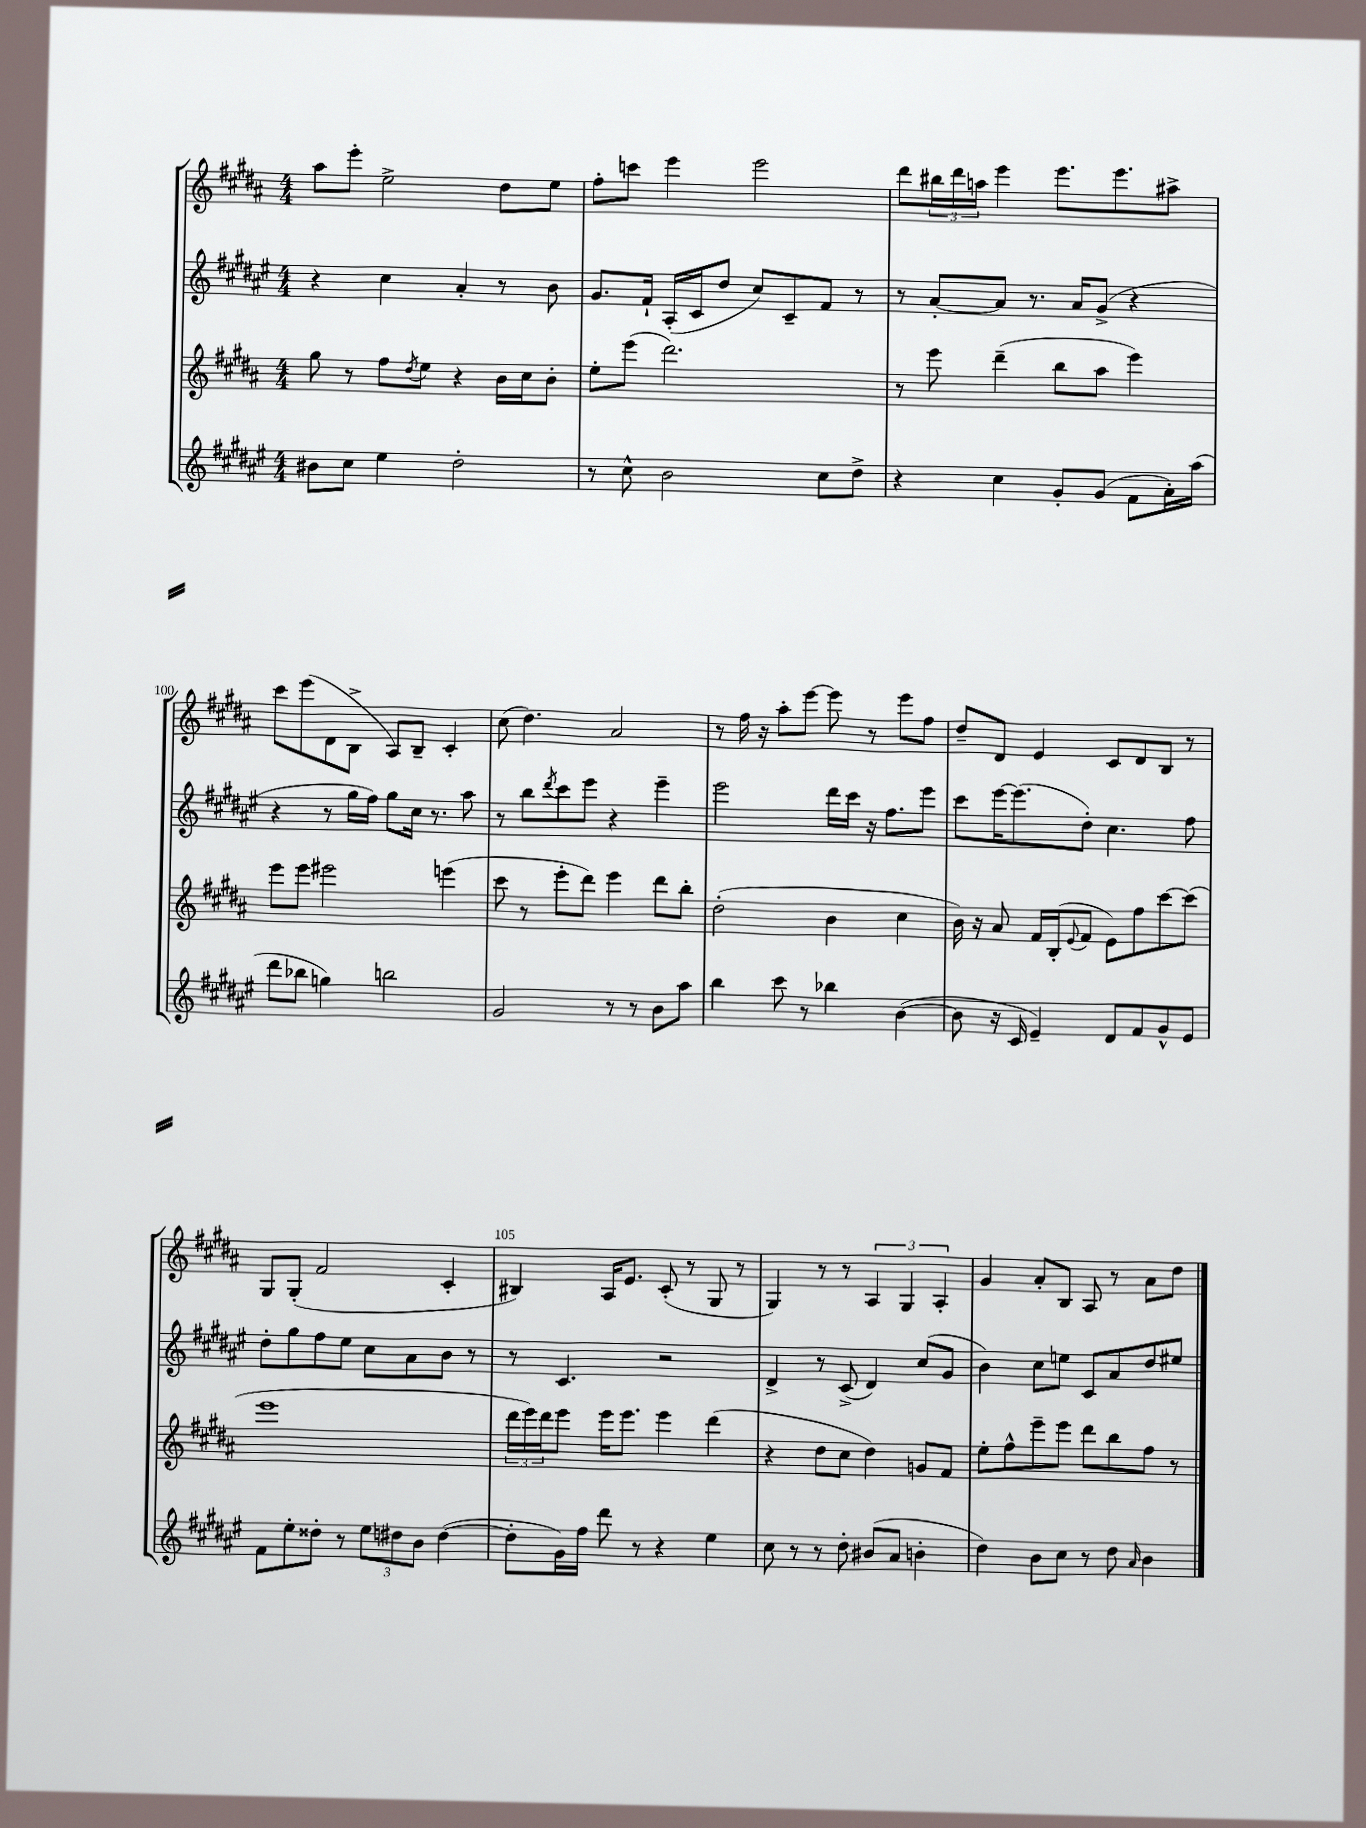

**kern	**kern	**kern	**kern
*part4	*part3	*part2	*part1
*staff4	*staff3	*staff2	*staff1
*clefG2	*clefG2	*clefG2	*clefG2
*k[f#c#g#d#a#e#]	*k[f#c#g#d#a#]	*k[f#c#g#d#a#e#]	*k[f#c#g#d#a#]
*M4/4	*M4/4	*M4/4	*M4/4
=97	=97	=97	=97
8b#X\L	8gg#\	4r	8aa#\L
8cc#\J	8r	.	8eee'\J
4ee#\	8ff#\L	4cc#\	2ee^\
.	8qdd#/	.	.
.	8ee\J	.	.
2dd#'\	4r	4a#'/	.
.	16b\LL	8r	8dd#\L
.	16cc#\J	.	.
.	8b'\J	8b\	8ee\J
=98	=98	=98	=98
8r	8ee'\L	8.g#/L	8ff#'\L
8cc#^^\	(8eee\J	.	8cccn\J
.	.	16f#`/Jk	.
2b\	2.ddd#\)	(16A#'/LL	4eee\
.	.	16c#/J	.
.	.	8dd#/J	.
.	.	8cc#/L)	2eee\
.	.	8c#~/	.
8cc#\L	.	8f#/J	.
8dd#^\J	.	8r	.
=99	=99	=99	=99
4r	8r	8r	8ddd#\L
.	8eee\	[8a#'/L	24bb#X\L
.	.	.	24ddd#\
.	.	.	24aan\JJ
4cc#\	(4ddd#~\	8a#/J]	4eee\
.	.	8.r	.
8g#'/L	8bb\L	.	8.eee\L
.	.	16a#/KL	.
(8g#/J	8aa#\J	(8g#^/J	.
.	.	.	8.eee\
8f#\L	4eee\)	4r	.
16a#'\L)	.	.	8aa#X^\J
(16aa#\JJ	.	.	.
!!LO:LB:g=z
=100	=100	=100	=100
8ddd#\L	8eee\L	4r	8ccc#\L
8bb-X\J	8eee\J	.	(8eee\
4ggn\)	2eee#X\	8r	8d#\
.	.	16gg#\LL	8B^\J
.	.	16ff#\JJ)	.
2bbn\	.	8gg#\L	8A#/L)
.	.	16cc#\Jk	8B~/J
.	.	8.r	.
.	(4eeen\	.	4c#'/
.	.	8aa#\	.
=101	=101	=101	=101
2g#/	8ccc#\	8r	(8cc#\
.	8r	8bb\L	4.dd#\)
.	.	8qddd#/	.
.	8eee'\L	8ccc#\	.
.	8ddd#\J)	8eee#\J	.
8r	4eee\	4r	2a#/
8r	.	.	.
8b\L	8ddd#\L	4eee#~\	.
8aa#\J	8bb'\J	.	.
=102	=102	=102	=102
4bb\	(2dd#'\	2eee#\	8r
.	.	.	16ff#\
.	.	.	16r
8ccc#\	.	.	8aa#'\L
8r	.	.	[8eee\J
4bb-X\	4b\	16ddd#\LL	8eee\]
.	.	16ccc#\JJ	.
.	.	16r	8r
.	.	8.ff#\L	.
([4b\	4cc#\	.	8eee\L
.	.	8eee#\J	8ff#\J
=103	=103	=103	=103
8b\]	16b\)	8ccc#\L	8dd#~/L
.	16r	.	.
16r	8a#/	[16eee#\K	8d#/J
16c#/	.	(8.eee#\]	.
4e#~/)	16f#/LL	.	4e/
.	(16B'/J	.	.
.	8qqe/	.	.
.	8f#/J	8dd#'\J)	.
8d#/L	8e\L)	4.cc#\	8c#/L
8f#/	8ff#\	.	8d#/
8g#^^/	[8ccc#\	.	8B/J
8e#/J	(8ccc#\J]	8ff#\	8r
!!LO:LB:g=z
=104	=104	=104	=104
8f#\L	1eee	8dd#'\L	8G#/L
8ee#'\	.	8gg#\	(8G#'/J
8dd##X'\J	.	8ff#\	2f#/
8r	.	8ee#\J	.
12ee#\L	.	8cc#\L	.
12dd#X\	.	.	.
.	.	8a#\	.
12b\J	.	.	.
([4dd#\	.	8b\J	4c#'/
.	.	8r	.
=105	=105	=105	=105
8dd#'\L]	24ddd#\LL	8r	4B#X/)
.	24eee\)	.	.
.	24ddd#\J	.	.
16g#\L)	8eee\J	4.c#/	.
16ff#\JJ	.	.	.
8ddd#\	16eee\KL	.	16A#/KL
.	8.eee\J	.	8.e/J
8r	.	.	.
4r	4eee\	2r	(8c#'/
.	.	.	8r
4ee#\	(4ddd#\	.	8G#/
.	.	.	8r
=106	=106	=106	=106
8cc#\	4r	4d#^/	4G#/)
8r	.	.	.
8r	8dd#\L	8r	8r
8dd#'\	8cc#\J	(8c#^/	8r
(8b#X/L	4dd#\)	4d#/)	6A#/
8a#/J	.	.	.
.	.	.	6G#/
4bn'\	8gn/L	(8cc#/L	.
.	.	.	6A#'/
.	8f#/J	8g#/J	.
=107	=107	=107	=107
4dd#\)	8ee'\L	4b\)	4g#/
.	8ff#^^\	.	.
8b\L	8eee~\	8cc#\L	8a#'/L
8cc#\J	8eee\J	8een\J	8B/J
8r	8ddd#\L	8c#/L	8A#/
8dd#\	8bb\	8a#/	8r
16qqa#/	.	.	.
4b\	8ff#\J	8dd#/	8a#\L
.	8r	8ee#X/J	8dd#\J
==	==	==	==
*-	*-	*-	*-
